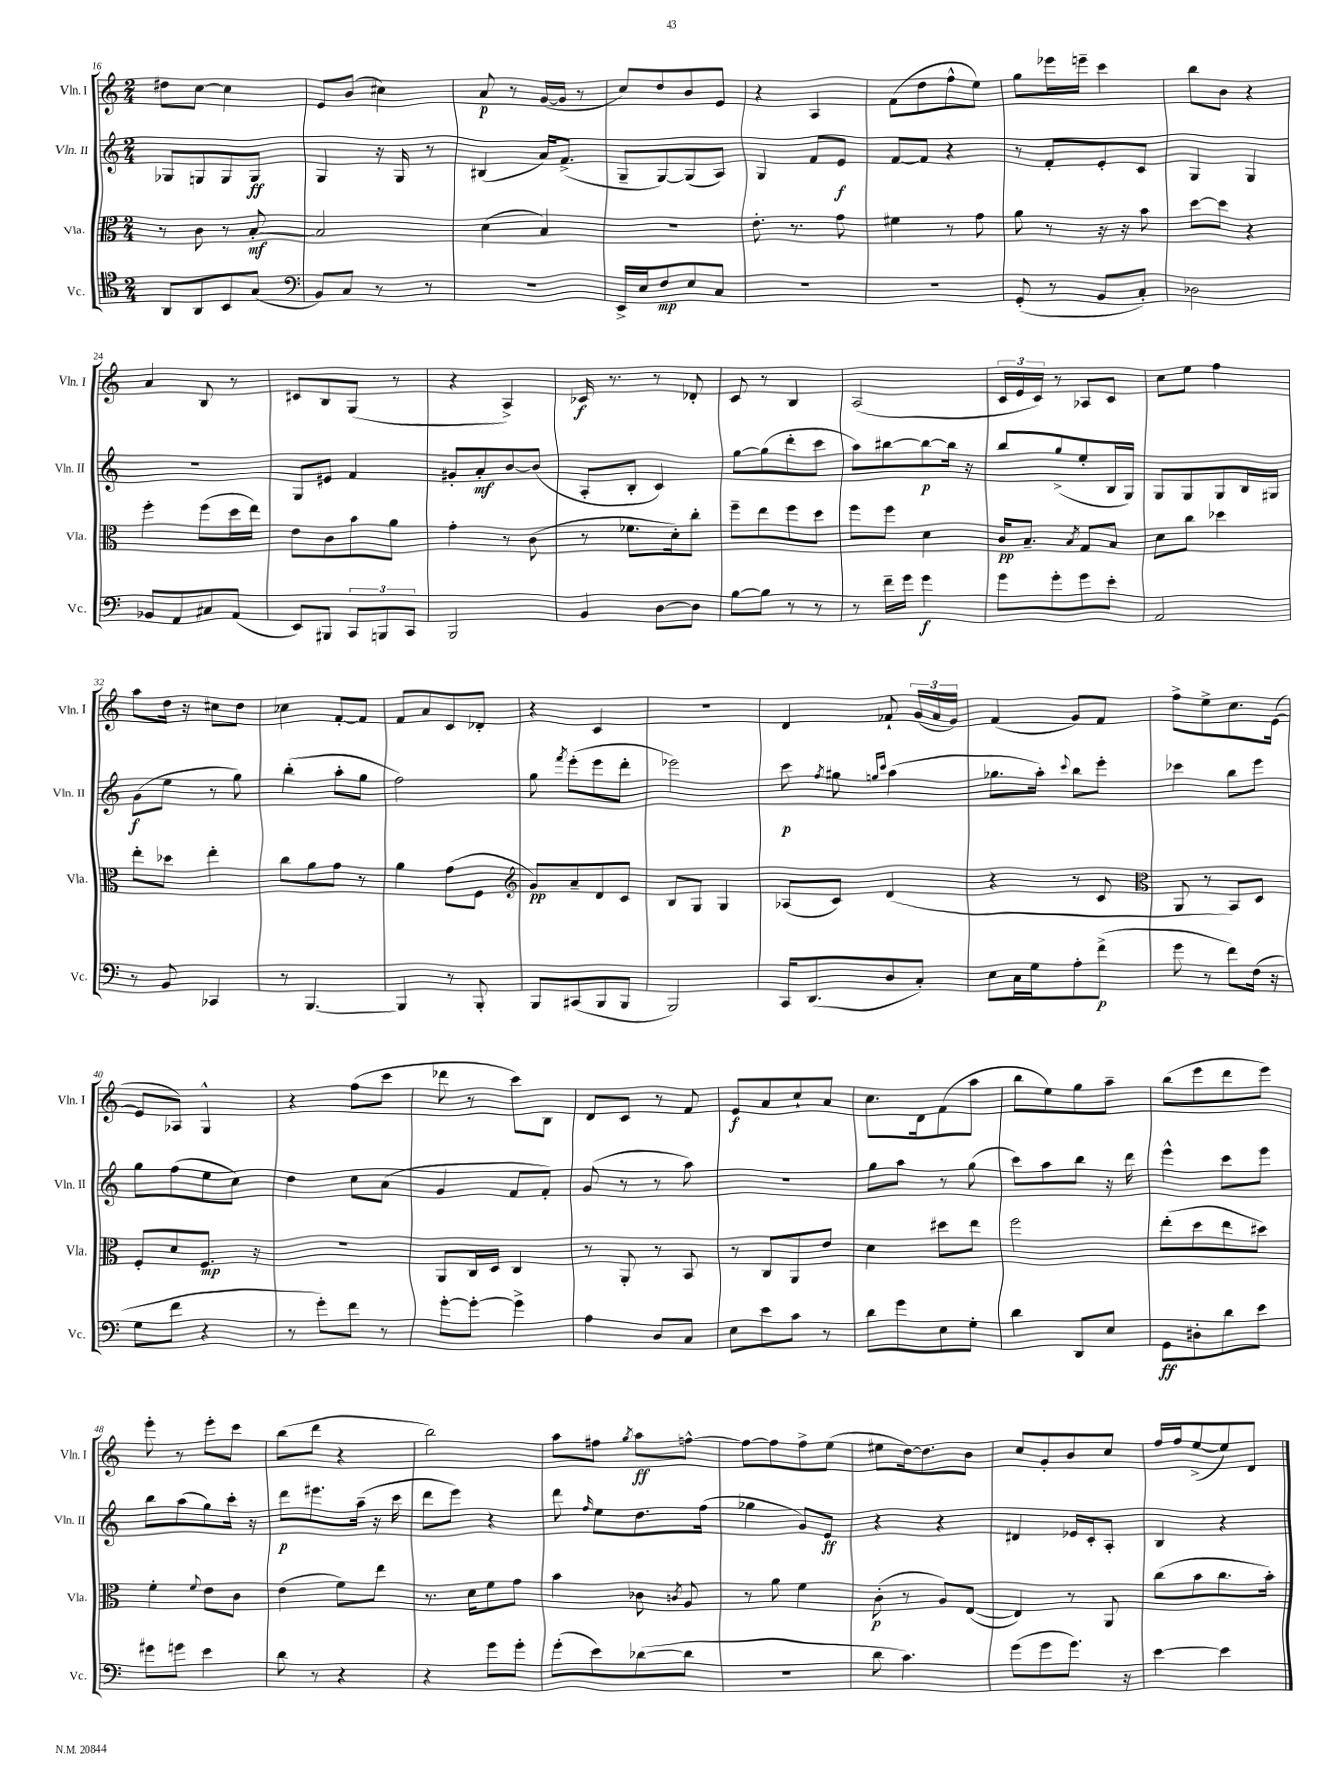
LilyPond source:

<<
\new StaffGroup <<
\new Staff = "s0" \with { instrumentName = "Vln. I" shortInstrumentName = "Vln. I" } {
    \clef treble \key c \major \numericTimeSignature \time 2/4
    \autoBeamOff dis''8[ c''8]~ c''4 |
    e'8[ b'8]( cis''4) |
    a'8\p r8 g'16[~( g'16] r8 |
    c''8[) d''8 b'8 e'8] |
    r4 a4 |
    f'8[( d''8 f''8-^ e''8]) |
    g''8[ ees'''16 e'''16]-- c'''4 |
    b''8[ b'8] r4 |
    a'4 b8 r8 |
    cis'8[ b8 g8]( r8 |
    r4 a4->) |
    ces'16\f r8. r8 des'8-. |
    c'8 r8 b4 |
    a2( |
    \tuplet 3/2 { c'16[ e'16 c'16]) } r8 aes8[ c'8] |
    c''8[ e''8] f''4 |
    a''8[ d''16] r16 cis''8[ d''8] |
    ces''4 f'8[~-. f'8] |
    f'8[ a'8 c'8 des'8]-. |
    r4 c'4 |
    R2 |
    d'4 fes'8-! \tuplet 3/2 { g'16[( a'16 g'16]) } |
    f'4( g'8[) f'8] |
    f''8[-> e''8-> c''8. e'16]~( |
    e'8[ aes8]) g4-^ |
    r4 f''8[( c'''8] |
    des'''8 r8 c'''8[) b8] |
    d'8[ c'8] r8 f'8 |
    e'8[\f a'8 c''8-! a'8] |
    c''8.[ d'16 f'8( a''8] |
    b''8[ e''8) g''8 a''8]-- |
    b''8[( e'''8 d'''8 e'''8]) |
    e'''8-. r8 e'''8[-. c'''8] |
    b''8[( d'''8] r4 |
    b''2) |
    a''8[ fis''8] \acciaccatura { g''8 } a''8[\ff f''8]~-^ |
    f''8[~ f''8 f''8-> e''8]( |
    eis''8[ d''16~) d''8. b'8] |
    c''8[ g'8-. b'8 c''8] |
    f''16[ f''16 e''8~->( e''8) d'8] \bar "|." |
}
\new Staff = "s1" \with { instrumentName = "Vln. II" shortInstrumentName = "Vln. II" } {
    \clef treble \key c \major \numericTimeSignature \time 2/4
    \autoBeamOff ges8[ g8 g8 g8]\ff |
    g4 r16 g16 r8 |
    bis4( a'16[) f'8.]->( |
    g8[-- g8~) g8( a8]) |
    g4 f'8[ e'8]\f |
    f'8[~ f'8] r4 |
    r8 f'8[-. e'8-. c'8] |
    g4 g4 |
    R2 |
    g8[ eis'8] f'4 |
    gis'8[-. a'8-.\mf b'8~ b'8]( |
    a8[-. b8]-. c'4) |
    g''8[~ g''8( d'''8-. c'''8] |
    a''8[) bis''8~ bis''8~\p bis''16] r16 |
    b''8[ g''8->( e''8-. b16 g16]) |
    g8[ g8 g8 b16 gis16] |
    g'8[\f( e''8] r8 g''8) |
    b''4-.( a''8[-. g''8] |
    f''2) |
    g''8 \acciaccatura { f'''8 } e'''8[-.( e'''8 d'''8]-. |
    ees'''2) |
    c'''8\p \acciaccatura { f''8 } gis''8 \grace { g''16[ c'''16] } a''4( |
    ges''8.[ a''16]-.) \appoggiatura { c'''8 } b''8[ e'''8]-. |
    ces'''4 b''8[ e'''8] |
    g''8[ f''8( e''8 c''8]) |
    d''4 c''8[ a'8]( |
    g'4 f'8[ f'8]-.) |
    g'8( r8 r8 a''8) |
    r2 |
    g''8[ a''8] r8 g''8( |
    c'''8[) a''8 b''8] r16 d'''16 |
    e'''4-^ c'''8[ e'''8] |
    b''8[ a''8( g''8) c'''16]-. r16 |
    d'''8[\p eis'''8. a''16]--( r16 c'''16 |
    d'''8[ e'''8]) r4 |
    d'''8 \grace { f''16 } e''8[ d''8. f''16]( |
    ges''4 g'8[) e'8]\ff |
    r4 r4 |
    dis'4 ees'16[ c'16-. a8]-. |
    b4 r4 \bar "|." |
}
\new Staff = "s2" \with { instrumentName = "Vla." shortInstrumentName = "Vla." } {
    \clef alto \key c \major \numericTimeSignature \time 2/4
    \autoBeamOff r8 c'8 r8 b8~-.\mf |
    b2 |
    d'4( b4) |
    R2 |
    e'8.-. r8. g'8 |
    fis'4 r8 g'8 |
    a'8 r8 r16 r16 b'8 |
    d''8[~ d''8] r4 |
    f''4-. f''8[( d''16 e''16]) |
    e'8[ c'8 b'8 a'8] |
    g'4-. r8 c'8( |
    r8 fes'8.[ d'16-.) c''8]-. |
    f''8[-- e''8 f''8 d''8] |
    f''8[ f''8] d'4 |
    c'16[\pp b8.]-- \acciaccatura { b8 } g8[ b8] |
    d'8[ c''8] des''4 |
    e''8[-. des''8] e''4-. |
    c''8[ a'8 g'8] r8 |
    a'4 g'8[( f8] |
    \clef treble g'8[\pp) a'8-- d'8 c'8] |
    b8[ g8] g4 |
    aes8[( c'8]) d'4( |
    r4 r8 c'8 |
    \clef alto a,8 r8 b,8[) d8] |
    f8[-. d'8 f8.]\mp r16 |
    r2 |
    a,8[ c16 d16] c4 |
    r8 a,8-. r8 b,8 |
    r8 c8[ a,8 e'8] |
    d'4 dis''8[ e''8] |
    f''2 |
    e''8[-.( d''8 e''8 dis''8]) |
    f'4-. \appoggiatura { f'8 } e'8[ c'8] |
    e'4( f'8[) e''8] |
    r8. d'16[ f'8 g'8] |
    b'4 ces'8 \acciaccatura { c'8 } a8 |
    r8 a'8 f'4 |
    c'8-.\p( r8 a8[) e8]~( |
    e4) r8 a,8 |
    c''8[( b'8 c''8. b'16]-.) \bar "|." |
}
\new Staff = "s3" \with { instrumentName = "Vc." shortInstrumentName = "Vc." } {
    \clef tenor \key c \major \numericTimeSignature \time 2/4
    \autoBeamOff a,8[ a,8 b,8 g8]( |
    \clef bass b,8[) c8] r8 r8 |
    r2 |
    e,16[-> e16 f8\mp e8 c8] |
    R2 |
    R2 |
    g,8-.( r8 b,8[ c8]-.) |
    des2 |
    bes,8[ a,8 cis8 a,8]( |
    e,8[) bis,,8] \tuplet 3/2 { c,8[ b,,8 c,8] } |
    b,,2 |
    b,4 d8[~ d8] |
    b8[~ b8] r8 r8 |
    r8 f'16[-- g'16] g'4\f |
    g'8[ g'8-. g'8 e'8]-. |
    a,2 |
    r8 b,8 ces,4 |
    r8 b,,4.~ |
    b,,4 r8 b,,8-. |
    b,,8[ cis,8( b,,8 b,,8] |
    b,,2) |
    c,16[ d,8.( d8 c8]-.) |
    e8[ c16 g16 a8-. f'8]->\p( |
    g'8 r8 f'8[) f16]( r16 |
    g8[ f'8] r4 |
    r8 g'8[-.) f'8] r8 |
    g'8[~-. g'8]~-. g'4-> |
    a4 d8[ c8] |
    e8[ e'8 c'8] r8 |
    d'8[ g'8 e8 g8]-. |
    d'4 d,8[ e8] |
    g,8[\ff dis8-. d'8 e'8] |
    gis'8[ g'8] e'4 |
    d'8 r8 r4 |
    r4 g'8[ g'8]-. |
    g'8[-.( e'8) des'8~( des'8] |
    R2 |
    d'8 c'4.) |
    g'8[( g'8 g'8.]) r16 |
    e'4~ e'4 \bar "|." |
}
>>
>>
\layout { \context { \Score currentBarNumber = #16 } }
